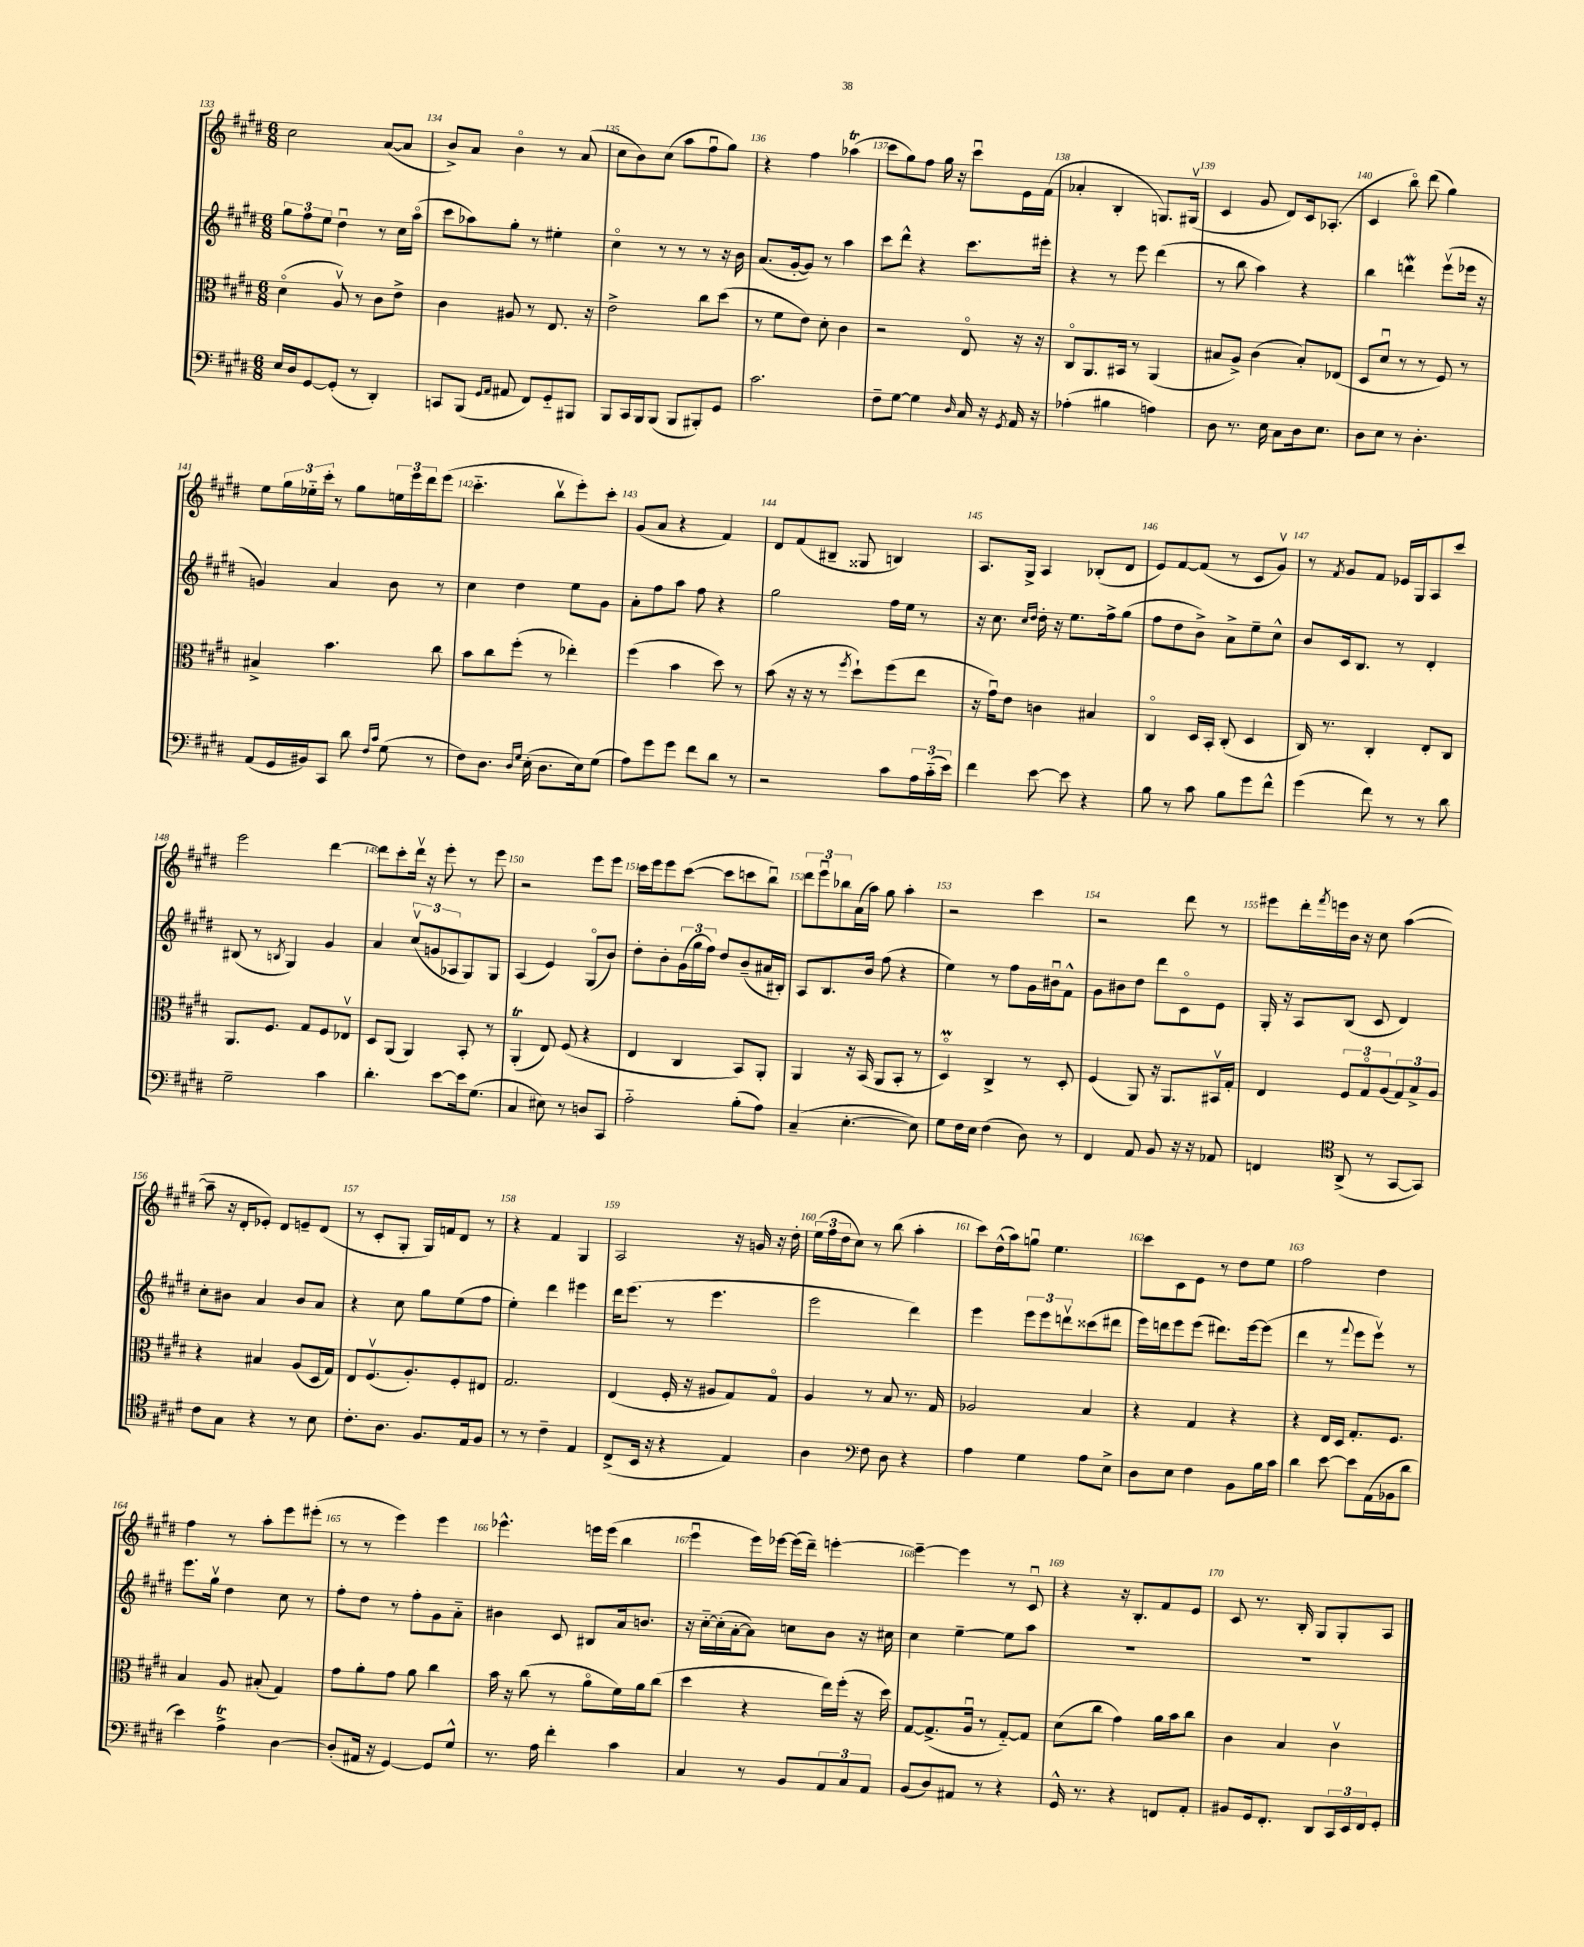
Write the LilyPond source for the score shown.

<<
\new StaffGroup <<
\new Staff = "s0" {
    \clef treble \key e \major \numericTimeSignature \time 6/8
    cis''2 a'8~( a'8 |
    b'8->) a'8 b'4\flageolet r8 a'8( |
    cis''8 b'8) cis''8( a''8 fis''8\downbow gis''8) |
    r4 fis''4 aes''4\trill( |
    cis'''8 gis''8) fis''8 gis''16 r16 cis'''8\downbow e'16 fis'16( |
    aes'4-. b4-. g8.) gis16\upbow( |
    cis'4 gis'8 dis'8) cis'16 aes8.-.( |
    cis'4 b''8\flageolet) dis'''8( gis''4) |
    e''8 \tuplet 3/2 { gis''16 ees''16-_ cis'''16-. } r8 gis''8 \tuplet 3/2 { e''16 e'''16 dis'''16 } e'''8( |
    cis'''4.-_ b''8\upbow e'''8-.) cis'''8-. |
    gis'8( a'8 r4 fis'4) |
    dis'8 fis'8( bis8-- gisis8 b4) |
    a8. gis16-> a4 bes8-.( dis'8 |
    e'8) fis'8~ fis'8( r8 cis'8 gis'8\upbow) |
    r8 \acciaccatura { fis'8 } gis'8 fis'8 ees'16 gis16 a8 cis'''8 |
    e'''2 dis'''4~ |
    dis'''8 cis'''8-. dis'''16\upbow r16 e'''8-. r8 e'''8 |
    r2 e'''8 e'''8 |
    cis'''16 e'''16 e'''8 cis'''8~( cis'''8 c'''8 b''8\downbow) |
    \tuplet 3/2 { dis'''8 e'''8\downbow bes''8 } a'16( a''16) gis''8 a''4-. |
    r2 cis'''4 |
    r2 dis'''8 r8 |
    eis'''8 dis'''16-. \acciaccatura { fis'''8 } e'''16 b'16 r16 cis''8 a''4~( |
    a''8-- r16 dis'16-. ees'8-.) dis'8 e'8-- dis'8( |
    r8 cis'8-. gis8-. gis16) f'16 dis'8 r8 |
    r4 fis'4 gis4 |
    a2 r16 g'16 r16 dis''16-. |
    \tuplet 3/2 { e''16( fis''16 dis''16 } cis''8) r8 b''8( a''4-. |
    cis'''8) dis''16-^( a''16) g''8\downbow e''4. |
    cis'''8 cis'8 e'8 r8 dis''8 e''8 |
    fis''2 dis''4 |
    fis''4 r8 a''8-. e'''8 eis'''8-.( |
    r8 r8 e'''4) e'''4 |
    ees'''4.-^ e'''16 e'''16( b''4 |
    e'''4\downbow e'''16) ees'''16~ ees'''16( dis'''16--) e'''4~-. |
    e'''4~-- e'''4 r8 cis'8\downbow |
    r4 r16 b8.-. fis'8 e'8 |
    cis'8 r8. b16-. gis8 gis8-. a8 \bar "|." |
}
\new Staff = "s1" {
    \clef treble \key e \major \numericTimeSignature \time 6/8
    \tuplet 3/2 { gis''8 fis''8 e''8 } dis''4\downbow r8 cis''16 a''16\flageolet( |
    cis'''8 aes''8) gis''8-. r8 eis''4-. |
    cis''4\flageolet r8 r8 r8 r16 b'16 |
    a'8.( gis'16~-. gis'8) r8 a''4 |
    cis'''8 dis'''8-^ r4 cis'''8. eis'''16-. |
    r4 r8 e'''8 dis'''4( |
    r8 b''8 a''4) r4 |
    b''4 d'''4\mordent e'''8\upbow( ees'''16 r16 |
    g'4) a'4 b'8 r8 |
    cis''4 dis''4 e''8 gis'8 |
    a'8-. fis''8 a''8 fis''8 r4 |
    gis''2 fis''16 e''16 r8 |
    r16 cis''8. \grace { cis''16 dis''16 } dis''16-. r16 e''8. fis''16-> gis''8( |
    fis''8 dis''8 b'8->) a'8-> e''8-- cis''8-^ |
    b'8 cis'16 b8. r8 dis'4-. |
    bis8( r8 \acciaccatura { b8 } gis4) gis'4 |
    a'4 \tuplet 3/2 { cis''8\upbow( g'8 aes8 } gis8) gis8 |
    a4( e'4) gis8\flageolet( b'8) |
    dis''8-. b'8-. \tuplet 3/2 { gis'16( gis''16 fis''16) } dis''8 b'8--( ais'16 bis16-.) |
    a8 b8. b'16 fis''8( r4 |
    e''4) r8 fis''8 gis'16 bis'16\downbow fis'8-^ |
    gis'8 bis'8 dis''8 dis'''8 cis'8\flageolet e'8 |
    gis16-. r16 a8 b8( cis'8 dis'4) |
    cis''8-. bis'8 a'4 bis'8 a'8 |
    r4 cis''8 gis''8 e''8( fis''8 |
    e''4-.) dis'''4 eis'''4 |
    dis'''16 e'''8.( r8 e'''4. |
    e'''2 dis'''4) |
    e'''4 \tuplet 3/2 { e'''8 e'''8 d'''8\upbow } cisis'''8( dis'''8 |
    e'''16) d'''16 e'''8 e'''8( dis'''8.) e'''16~ e'''8( |
    dis'''4 r8 \appoggiatura { fis'''8 } e'''8 e'''8\upbow) r8 |
    e'''8. gis''16\upbow dis''4 cis''8 r8 |
    fis''8-. dis''8 r8 fis''8-. gis'8 a'8-_ |
    bis'4 cis'8 bis8 a'16 b'8. |
    r16 cis''16~-_ cis''16-.( a'16~-. a'8) c''8 b'8 r16 cis''16 |
    cis''4 e''4~-- e''8 a''8 |
    R2. |
    R2. \bar "|." |
}
\new Staff = "s2" {
    \clef alto \key e \major \numericTimeSignature \time 6/8
    dis'4\flageolet( a8\upbow) r8 cis'8 e'8-> |
    cis'4 ais8 r8 e8. r16 |
    e'2-> cis''8 dis''8( |
    r8 fis'8 e'8) dis'8-. cis'4 |
    r2 e8\flageolet r16 r16 |
    cis8\flageolet a,8. bis,16 r8 a,4( |
    bis8 a8->) cis'4( bis8-.) ees8( |
    dis8 dis'8\downbow r8 r8 fis8) r8 |
    bis4-> b'4. cis''8 |
    b'8 cis''8 fis''8-.( r8 ees''4-.) |
    fis''4( b'4 dis''8) r8 |
    b'8( r16 r16 r8 \acciaccatura { fis''8 } dis''8-!) fis''8( e''8 |
    r16 gis'16\downbow) e'8 c'4 bis4 |
    cis4\flageolet dis16 b,16-. cis8-.( dis4 |
    cis16) r8. cis4-. e8-. cis8 |
    a,8. fis8. gis8 fis8 ees8\upbow |
    dis8 a,8( a,4) b,8-. r8 |
    a,4-.\trill( e8) fis8( r4 |
    e4 cis4 b,8) a,8-. |
    a,4 r16 b,16( a,8 b,8-. r8 |
    dis4\flageolet\prall) cis4-> r8 dis8-. |
    fis4( a,8) r16 a,8. bis,16\upbow gis16-. |
    e4 \tuplet 3/2 { fis8 gis8\flageolet a8( } \tuplet 3/2 { gis8) b8-> a8 } |
    r4 bis4 a8( dis16 gis16) |
    e8 fis8.\upbow( a8.-.) fis8-. eis8 |
    gis2. |
    e4( fis16-. r16 ais8 gis8) gis8\flageolet |
    a4 r8 b8 r8. gis16 |
    aes2 b4 |
    r4 gis4 r4 |
    r4 e16 dis16 gis8.-. fis8. |
    b4 a8 bis8-.( gis4) |
    gis'8 a'8-. gis'8 a'8 cis''4 |
    b'16 r16 cis''8( r8 a'8\flageolet fis'16) a'16 cis''8( |
    dis''4 r4 e''16) fis''16-.( r16 dis''16) |
    gis8~ gis8.->( a16\downbow r8 gis8~-_) gis8 |
    dis'8( cis''8 gis'4) a'16 b'16 cis''8 |
    cis'4 b4 cis'4\upbow \bar "|." |
}
\new Staff = "s3" {
    \clef bass \key e \major \numericTimeSignature \time 6/8
    e16 dis16 gis,8~ gis,8-.( r8 dis,4-.) |
    c,8 b,,8( \grace { gis,16 a,16 } ais,8 fis,8) gis,8-_ bis,,8 |
    b,,8 cis,16 b,,16 b,,8( b,,8 bis,,8-.) gis,8 |
    cis'2. |
    fis8-- gis8~ gis4 \grace { dis16 } cis16 r16 \acciaccatura { gis,8 } a,16 r16 |
    aes4-.( bis4 a4) |
    dis8 r8. e16 cis8 dis16 e8. |
    dis8 e8 r8 dis4.-. |
    a,8( gis,16 bis,16) cis,8 dis'8 \grace { fis16 cis'16 } gis8( r8 |
    fis8) dis8. \grace { dis16 gis16 } e16-.( dis8. e16) gis8( |
    a8) gis'8 gis'8 fis'8 dis'8 r8 |
    r2 cis'8 \tuplet 3/2 { a16 cis'16-_( e'16) } |
    fis'4 e'8~ e'8 r4 |
    b8 r8 cis'8 b8 gis'8 fis'8-^ |
    gis'4( fis'8) r8 r8 dis'8 |
    gis2-- cis'4 |
    dis'4.-. e'8~ e'16 gis8.( |
    cis4 eis8) r8 d8 cis,8 |
    a2-_ b8-.( a8) |
    cis4--( e4.~-. e8) |
    gis8 fis16 e16 fis4( dis8) r8 |
    fis,4 a,8 b,8 r16 r16 aes,8 |
    f,4 \clef tenor a,8->( r8 gis,8~ gis,8) |
    cis'8 gis8 r4 r8 b8 |
    cis'8.-. a8. fis8. e16 fis8 |
    r8 r8 cis'4-- e4 |
    cis8->( b,16 r16 r4 e4) |
    a4 \clef bass fis8 dis8 r4 |
    a4 gis4 a8 e8-> |
    dis8 e8 fis4 b,8 b16 cis'16 |
    dis'4 e'8~ e'8 a,16( bes,16 dis'8 |
    e'4) a4->\trill dis4~ |
    dis8-.( ais,16 r16 gis,4~) gis,8 gis8-^ |
    r8. a16 fis'4-. cis'4 |
    cis4 r8 b,8 \tuplet 3/2 { a,8 cis8 a,8 } |
    b,8( dis8) ais,8 r8 r4 |
    gis,16-^ r8. r4 f,8 a,8-. |
    bis,8 gis,16 fis,8.-. dis,8 \tuplet 3/2 { cis,16 e,16 fis,16 } gis,8-. \bar "|." |
}
>>
>>
\layout { \context { \Score currentBarNumber = #133 \override BarNumber.break-visibility = ##(#f #t #t) barNumberVisibility = #all-bar-numbers-visible } }
